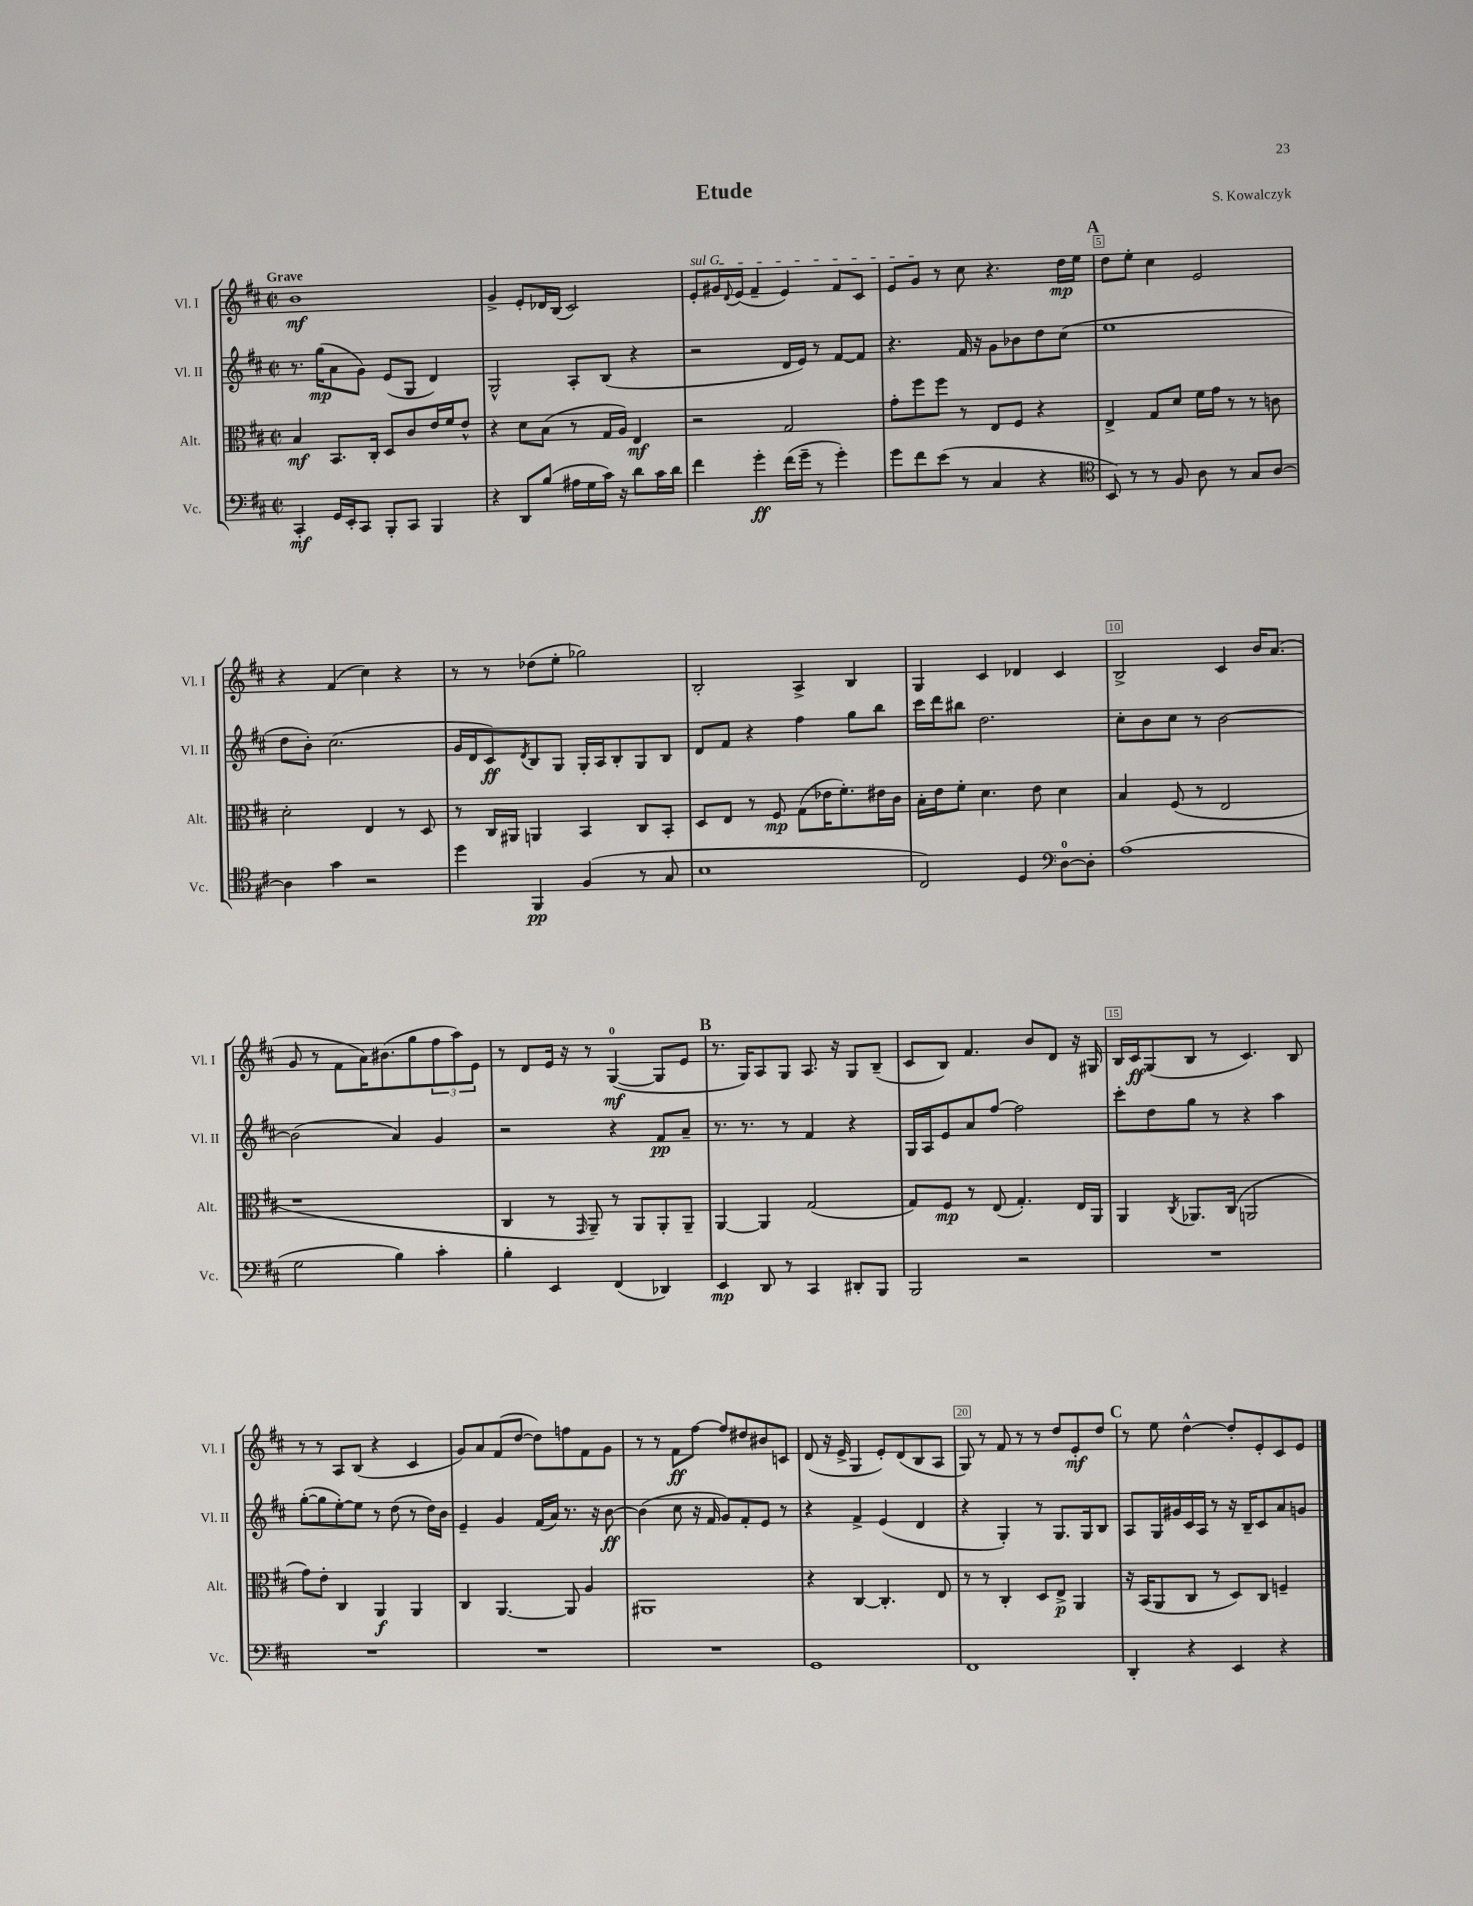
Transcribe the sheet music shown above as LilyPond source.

\header { title = "Etude" composer = "S. Kowalczyk" }
<<
\new StaffGroup <<
\new Staff = "s0" \with { instrumentName = "Vl. I" shortInstrumentName = "Vl. I" } {
    \clef treble \key d \major \defaultTimeSignature \time 2/2 \tempo "Grave"
    b'1\mf |
    g'4-> e'8-. des'16 b16( cis'2) |
    \once \override TextSpanner.bound-details.left.text = \markup { \italic "sul G" } e'8-.\startTextSpan gis'16 \appoggiatura { d'8 } e'16( fis'4-- e'4) fis'8 cis'8 |
    e'8 g'8\stopTextSpan r8 cis''8 r4. d''16\mp e''16 |
    \mark \markup { \bold "A" } d''8 e''8-. cis''4 e'2 |
    r4 fis'4( cis''4) r4 |
    r8 r8 des''8( e''8-. ges''2) |
    b2-. a4-> b4 |
    g4 cis'4 des'4 cis'4 |
    b2-> cis'4 b'16 a'8.( |
    g'8 r8 fis'8 a'16) bis'8.( g''8 \tuplet 3/2 { fis''8 a''8) e'8 } |
    r8 d'8 e'16 r16 r8 g4-0~\mf( g8 e'8 |
    \mark \markup { \bold "B" } r8. g16) a8 g8 a8. r16 g8 b8--( |
    cis'8 b8) fis'4. b'8 d'8 r16 gis16 |
    b16 cis'16\ff g8( b8 r8 cis'4.) b8 |
    r8 r8 a8 b8( r4 cis'4 |
    g'8) a'8 fis'8( d''8~ d''8) f''8 fis'8 g'8 |
    r8 r8 fis'8\ff fis''8~ fis''8 dis''8 bis'8 c'8 |
    d'8( r16 e'16-> g4 e'8-.) d'8( b8 a8 |
    g8) r8 fis'8 r8 r8 d''8 e'8-.\mf d''8 |
    \mark \markup { \bold "C" } r8 e''8 d''4~-^ d''8-. e'8-. cis'8 e'8 \bar "|." |
}
\new Staff = "s1" \with { instrumentName = "Vl. II" shortInstrumentName = "Vl. II" } {
    \clef treble \key d \major \defaultTimeSignature \time 2/2
    r8. g''16\mp( a'8 g'8) e'8( g8 d'4) |
    g2-^ a8-. b8( r4 |
    r2 d'16 e'16) r8 fis'8~ fis'8 |
    r4. fis'16 r16 g'8 bes'8 d''8 cis''8( |
    \mark \markup { \bold "A" } e''1 |
    d''8 b'8-.) cis''2.( |
    g'16 d'16 cis'8\ff) \acciaccatura { d'8 } b8 g8 g16-. a16 b8-. g8 b8 |
    d'8 fis'8 r4 fis''4 g''8 b''8 |
    cis'''16 d'''16 bis''8 d''2. |
    cis''8-. b'8 cis''8 r8 b'2~ |
    b'2( a'4) g'4 |
    r2 r4 fis'8\pp a'8-- |
    \mark \markup { \bold "B" } r8. r8. r8 fis'4 r4 |
    g16 a16 e'8 a'8 fis''8~ fis''2 |
    cis'''8-. d''8 g''8 r8 r4 a''4 |
    g''8~-.( g''8 e''8~-.) e''8 r8 d''8( r8 d''16) b'16 |
    e'4-- g'4 fis'16( a'16) r8. r16 b'8~\ff |
    b'4( cis''8 r16 fis'16 g'8) fis'8-. e'8 r8 |
    r4 fis'4-> e'4( d'4 |
    r4 g4-.) r8 g8. g16 b8 |
    \mark \markup { \bold "C" } a8 g16 gis'16 cis'16 a16 r8 r16 b16-- cis'8 a'8 g'8 \bar "|." |
}
\new Staff = "s2" \with { instrumentName = "Alt." shortInstrumentName = "Alt." } {
    \clef alto \key d \major \defaultTimeSignature \time 2/2
    b4\mf b,8. cis16-. d8 cis'8 e'16 fis'16 e'8-^ |
    r4 d'8 b8( r8 g16 a16) e4\mf |
    r2 g2 |
    g'8-. fis''8 fis''8 r8 e8 fis8 r4 |
    \mark \markup { \bold "A" } e4-> g8 d'8 fis'16 g'16 r8 r8 c'8 |
    d'2-. e4 r8 d8 |
    r8 cis16 ais,16 a,4 b,4 cis8 b,8-. |
    d8 e8 r8 fis8\mp g8( ees'16 fis'8.-.) eis'16 cis'16 |
    b16-. e'16 fis'8-. d'4. e'8 d'4 |
    b4 fis8( r8 e2 |
    r1 |
    cis4 r8 \grace { g,16 } a,8--) r8 a,8 a,8-. a,8-- |
    \mark \markup { \bold "B" } a,4~ a,4 g2( |
    g8) fis8\mp r8 e8( g4.-.) e16 a,16 |
    a,4 \acciaccatura { cis8 } aes,8. cis16( a,2 |
    g'8) e'8-. cis4 a,4\f a,4 |
    cis4 a,4.~ a,8 a4 |
    ais,1 |
    r4 cis4~ cis4.-. e8 |
    r8 r8 cis4-. d8 e8->\p a,4 |
    \mark \markup { \bold "C" } r16 b,16( a,8 cis8 r8 d8) cis8 f4-- \bar "|." |
}
\new Staff = "s3" \with { instrumentName = "Vc." shortInstrumentName = "Vc." } {
    \clef bass \key d \major \defaultTimeSignature \time 2/2
    cis,4-.\mf g,16 e,16-. cis,8 b,,8-. cis,8 b,,4 |
    r4 d,8 b8( ais16 g16 cis'16) r16 d'8 cis'16 d'16 |
    fis'4 g'4-.\ff fis'16( g'16-- r8 g'4-.) |
    g'8 fis'8 e'8( r8 cis4 r4 |
    \mark \markup { \bold "A" } \clef tenor b,8) r8 r8 fis8 a8 r8 g8 a8~ |
    a4 g'4 r2 |
    d''4 fis,4\pp fis4( r8 g8 |
    b1 |
    cis2) d4 \clef bass d8-0~ d8-. |
    a1( |
    g2 b4) cis'4-. |
    b4-. e,4 fis,4( des,4) |
    \mark \markup { \bold "B" } e,4\mp d,8 r8 cis,4 dis,8-. b,,8 |
    b,,2 r2 |
    R1 |
    R1 |
    R1 |
    R1 |
    g,1 |
    fis,1 |
    \mark \markup { \bold "C" } d,4-. r4 e,4 r4 \bar "|." |
}
>>
>>
\layout { \context { \Score \override BarNumber.break-visibility = ##(#f #t #t) barNumberVisibility = #(every-nth-bar-number-visible 5) \override BarNumber.stencil = #(make-stencil-boxer 0.1 0.3 ly:text-interface::print) } }
